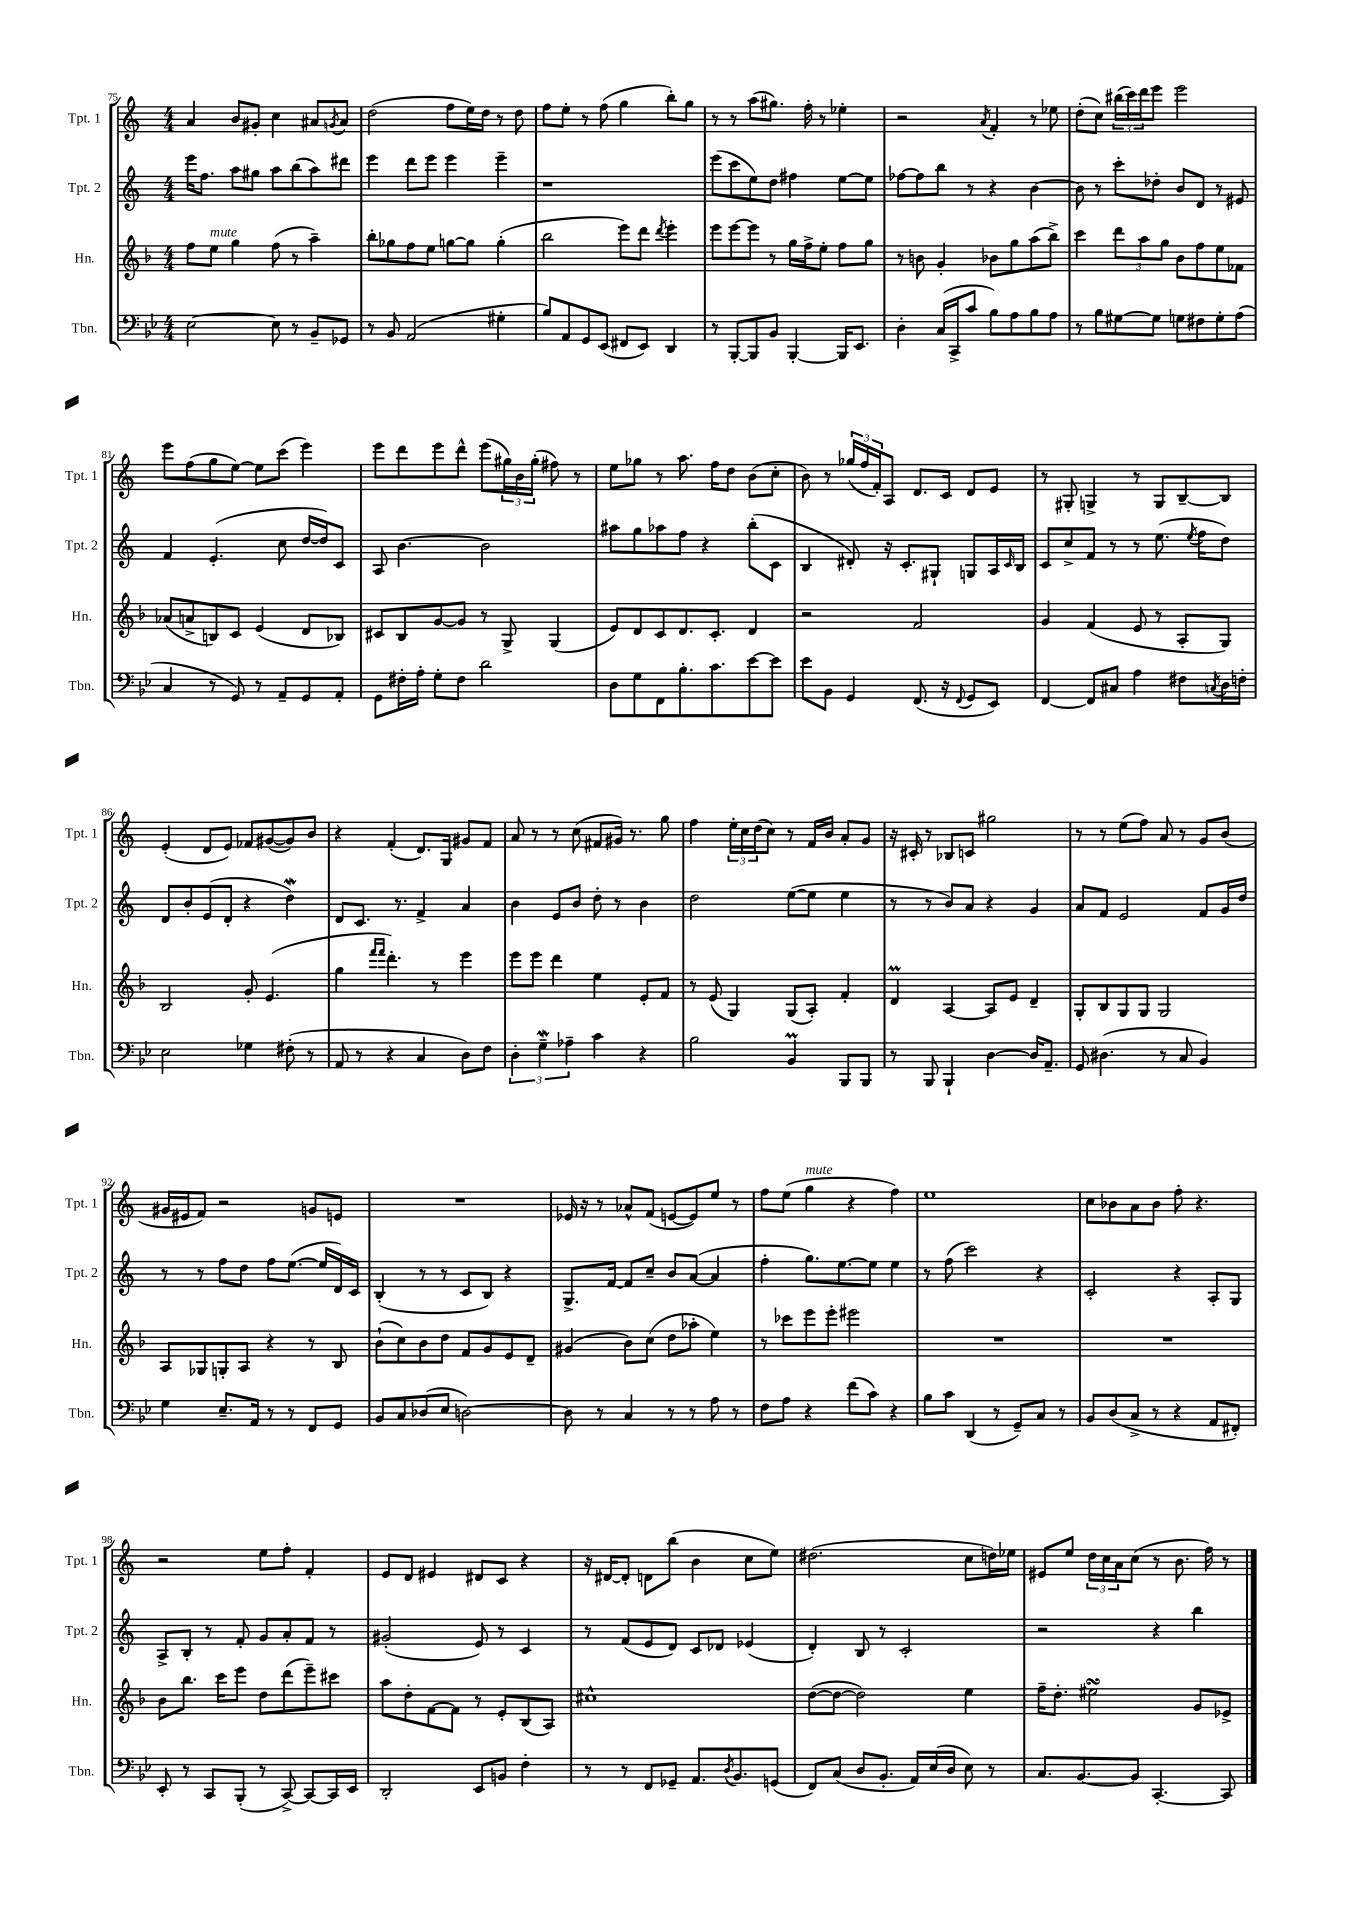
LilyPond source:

<<
\new StaffGroup <<
\new Staff = "s0" \with { instrumentName = "Tpt. 1" shortInstrumentName = "Tpt. 1" } {
    \clef treble \key c \major \numericTimeSignature \time 4/4
    a'4 b'8 gis'8-. c''4 ais'8 \acciaccatura { g'8 } ais'8 |
    d''2( f''8 e''16) d''16 r8 d''8 |
    f''8 e''8-. r8 f''8( g''4 b''8-.) g''8 |
    r8 r8 a''8( gis''8.) f''16-. r8 ees''4-. |
    r2 \acciaccatura { a'8 } f'4-. r8 ees''8 |
    d''8-.( c''8) \tuplet 3/2 { bis''16( c'''16) d'''16 } e'''8 e'''2 |
    e'''8 f''8( g''8 e''8~) e''8 c'''8( e'''4) |
    e'''8 d'''8 e'''8 d'''8-^ e'''8( \tuplet 3/2 { gis''16) b'16 gis''16-.( } fis''8) r8 |
    e''8 ges''8 r8 a''8. f''16 d''8 b'8( c''8-. |
    b'8) r8 \tuplet 3/2 { ges''16( f''16 f'16-.) } a8 d'8. c'16 d'8 e'8 |
    r8 gis8-. g4-> r8 g8 b8~-- b8 |
    e'4-.( d'8 e'8) fes'8 gis'8~( gis'8) b'8 |
    r4 f'4-.( d'8.) g16 gis'8 f'8 |
    a'8 r8 r8 c''8( fis'8 gis'16) r8. g''8 |
    f''4 \tuplet 3/2 { e''16-. c''16 d''16( } c''8) r8 f'16 b'16 a'8-. g'8 |
    r16 cis'16-. r8 bes8 c'8 gis''2 |
    r8 r8 e''8( f''8) a'8 r8 g'8 b'8( |
    gis'16 eis'16 f'8) r2 g'8 e'8 |
    R1 |
    ees'16 r16 r8 aes'8-^ f'8( e'8~ e'8) e''8 r8 |
    f''8 e''8( g''4^\markup { \italic "mute" } r4 f''4) |
    e''1 |
    c''8 bes'8 a'8 bes'8 f''8-. r4. |
    r2 e''8 f''8-. f'4-. |
    e'8 d'8 eis'4 dis'8 c'8 r4 |
    r16 dis'16~ dis'8-. d'8 b''8( b'4 c''8 e''8) |
    dis''2.( c''8 d''16) ees''16 |
    eis'8 e''8 \tuplet 3/2 { d''16 c''16 a'16 } c''8( r8 b'8. f''16) r8 \bar "|." |
}
\new Staff = "s1" \with { instrumentName = "Tpt. 2" shortInstrumentName = "Tpt. 2" } {
    \clef treble \key c \major \numericTimeSignature \time 4/4
    e'''16 f''8. a''8 gis''8 a''8 b''8( a''8) dis'''8 |
    e'''4 d'''8 e'''8 e'''4 e'''4-- |
    r1 |
    e'''8( c'''8 e''8) d''8 fis''4 e''8~ e''8 |
    fes''8~ fes''8 b''8 r8 r4 b'4~ |
    b'8 r8 c'''8-. des''8-. b'8 d'8 r8 eis'8 |
    f'4 e'4.-.( c''8 d''16~ d''16) c'8 |
    a8 b'4.~ b'2 |
    ais''8 g''8 aes''8 f''8 r4 b''8-.( c'8 |
    b4 dis'8-.) r16 c'8.-. gis8-! g8 a16 \grace { c'16 } b16 |
    c'8 c''8-> f'8 r8 r8 e''8.( \acciaccatura { e''8 } f''16 d''8) |
    d'8 b'8-. e'8( d'8-. r4 d''4\mordent) |
    d'8 c'8. r8. f'4-> a'4 |
    b'4 e'8 b'8 d''8-. r8 b'4 |
    d''2 e''8~( e''8 e''4 |
    r8 r8 b'8) a'8 r4 g'4 |
    a'8 f'8 e'2 f'8 g'16 d''16 |
    r8 r8 f''8 d''8 f''8 e''8.~( e''16 d'16) c'16 |
    b4-.( r8 r8 c'8 b8) r4 |
    g8.-> f'16~ f'8 c''8-- b'8 a'8~( a'4 |
    f''4-. g''8.) e''8.~ e''8 e''4 |
    r8 f''8( c'''2) r4 |
    c'2-. r4 a8-. g8 |
    a8-> b8-. r8 f'8-. g'8 a'8-. f'8 r8 |
    gis'2-.( e'8) r8 c'4 |
    r8 f'8( e'8 d'8) c'8 des'8 ees'4( |
    d'4-.) b8 r8 c'2-. |
    r2 r4 b''4 \bar "|." |
}
\new Staff = "s2" \with { instrumentName = "Hn." shortInstrumentName = "Hn." } {
    \clef treble \key f \major \numericTimeSignature \time 4/4
    f''8 e''8^\markup { \italic "mute" } g''4 f''8( r8 a''4--) |
    bes''8-. ges''8 f''8 e''8 g''8~ g''8 g''4-.( |
    bes''2 e'''8) d'''8 \acciaccatura { d'''8 } e'''4-. |
    e'''8 e'''8~ e'''8 r8 g''16 f''16-> e''8-. f''8 g''8 |
    r8 b'8 g'4-. bes'8 g''8 a''8( bes''8->) |
    c'''4 \tuplet 3/2 { d'''8 a''8 g''8 } bes'8 f''8 e''8 fes'8 |
    aes'8( a'8-> b8) c'8 e'4( d'8 bes8) |
    cis'8 bes8 g'8~ g'8 r8 g8-> g4( |
    e'8) d'8 c'8 d'8. c'8.-. d'4 |
    r2 f'2 |
    g'4 f'4( e'8 r8 a8-. g8) |
    bes2 g'8-. e'4.( |
    g''4 \grace { f'''16 f'''16 } d'''4.-.) r8 e'''4 |
    e'''8 e'''8 d'''4 e''4 e'8-. f'8 |
    r8 e'8( g4) g8( a8-.) f'4-. |
    d'4\prall a4~ a8 e'8 d'4-- |
    g8-. bes8 g8 g8 g2 |
    a8 ges8 g8-. a8 r4 r8 bes8 |
    bes'8-!( c''8) bes'8 d''8 f'8 g'8 e'8 d'8-- |
    gis'4( bes'8) c''8( d''8 aes''8-. e''4) |
    r8 ces'''8 e'''8 e'''8-. eis'''2 |
    R1 |
    R1 |
    bes'8 bes''8. c'''16 e'''8 d''8 d'''8( e'''8--) cis'''8 |
    a''8 d''8-. f'8~ f'8 r8 e'8-. bes8( a8) |
    cis''1-^ |
    d''8~( d''8~ d''2) e''4 |
    f''16-- d''8.-. eis''2\turn g'8 ees'8-> \bar "|." |
}
\new Staff = "s3" \with { instrumentName = "Tbn." shortInstrumentName = "Tbn." } {
    \clef bass \key bes \major \numericTimeSignature \time 4/4
    ees2~ ees8 r8 bes,8-- ges,8 |
    r8 bes,8 a,2( gis4-. |
    bes8) a,8 g,8 ees,8( fis,8 ees,8) d,4 |
    r8 bes,,8~-. bes,,8 bes,8 bes,,4~-. bes,,16 ees,8. |
    d4-. c16( c,16-> c'8 bes8) a8 bes8 a8 |
    r8 bes8 gis8~ gis8 g8 fis8 g8-. a8( |
    c4 r8 g,8) r8 a,8-- g,8 a,8-. |
    g,8 fis16-. a16-. g8-. fis8 d'2 |
    d8 g8 f,8 bes8.-. c'8. ees'8~ ees'8 |
    ees'8 bes,8 g,4 f,8.( r16 \appoggiatura { f,8 } g,8 ees,8) |
    f,4~ f,8 cis8 a4 fis8 \acciaccatura { c8 } d16 f16-. |
    ees2 ges4 fis8-.( r8 |
    a,8 r8 r4 c4 d8) f8 |
    \tuplet 3/2 { d4-. g4--\mordent aes4-- } c'4 r4 |
    bes2 bes,4\prall bes,,8 bes,,8 |
    r8 bes,,8 bes,,4-! d4~ d16 a,8.-- |
    g,8 dis4.( r8 c8 bes,4) |
    g4 ees8.-- a,16 r8 r8 f,8 g,8 |
    bes,8 c8 des8( ees8 d2~) |
    d8 r8 c4 r8 r8 a8 r8 |
    f8 a8 r4 f'8( c'8) r4 |
    bes8 c'8 d,4( r8 g,8--) c8 r8 |
    bes,8 d8( c8-> r8 r4 a,8 fis,8-.) |
    ees,8-. r8 c,8 bes,,8-.( r8 c,8~->) c,8~ c,16 ees,16 |
    d,2-. ees,8 b,8 f4-. |
    r8 r8 f,8 ges,8-- a,8. \acciaccatura { d8 } bes,8. g,8( |
    f,8) c8( d8 bes,8.-. a,16) ees16( d16 ees8) r8 |
    c8. bes,8.~ bes,8 c,4.~-. c,8 \bar "|." |
}
>>
>>
\layout { \context { \Score currentBarNumber = #75 } }
